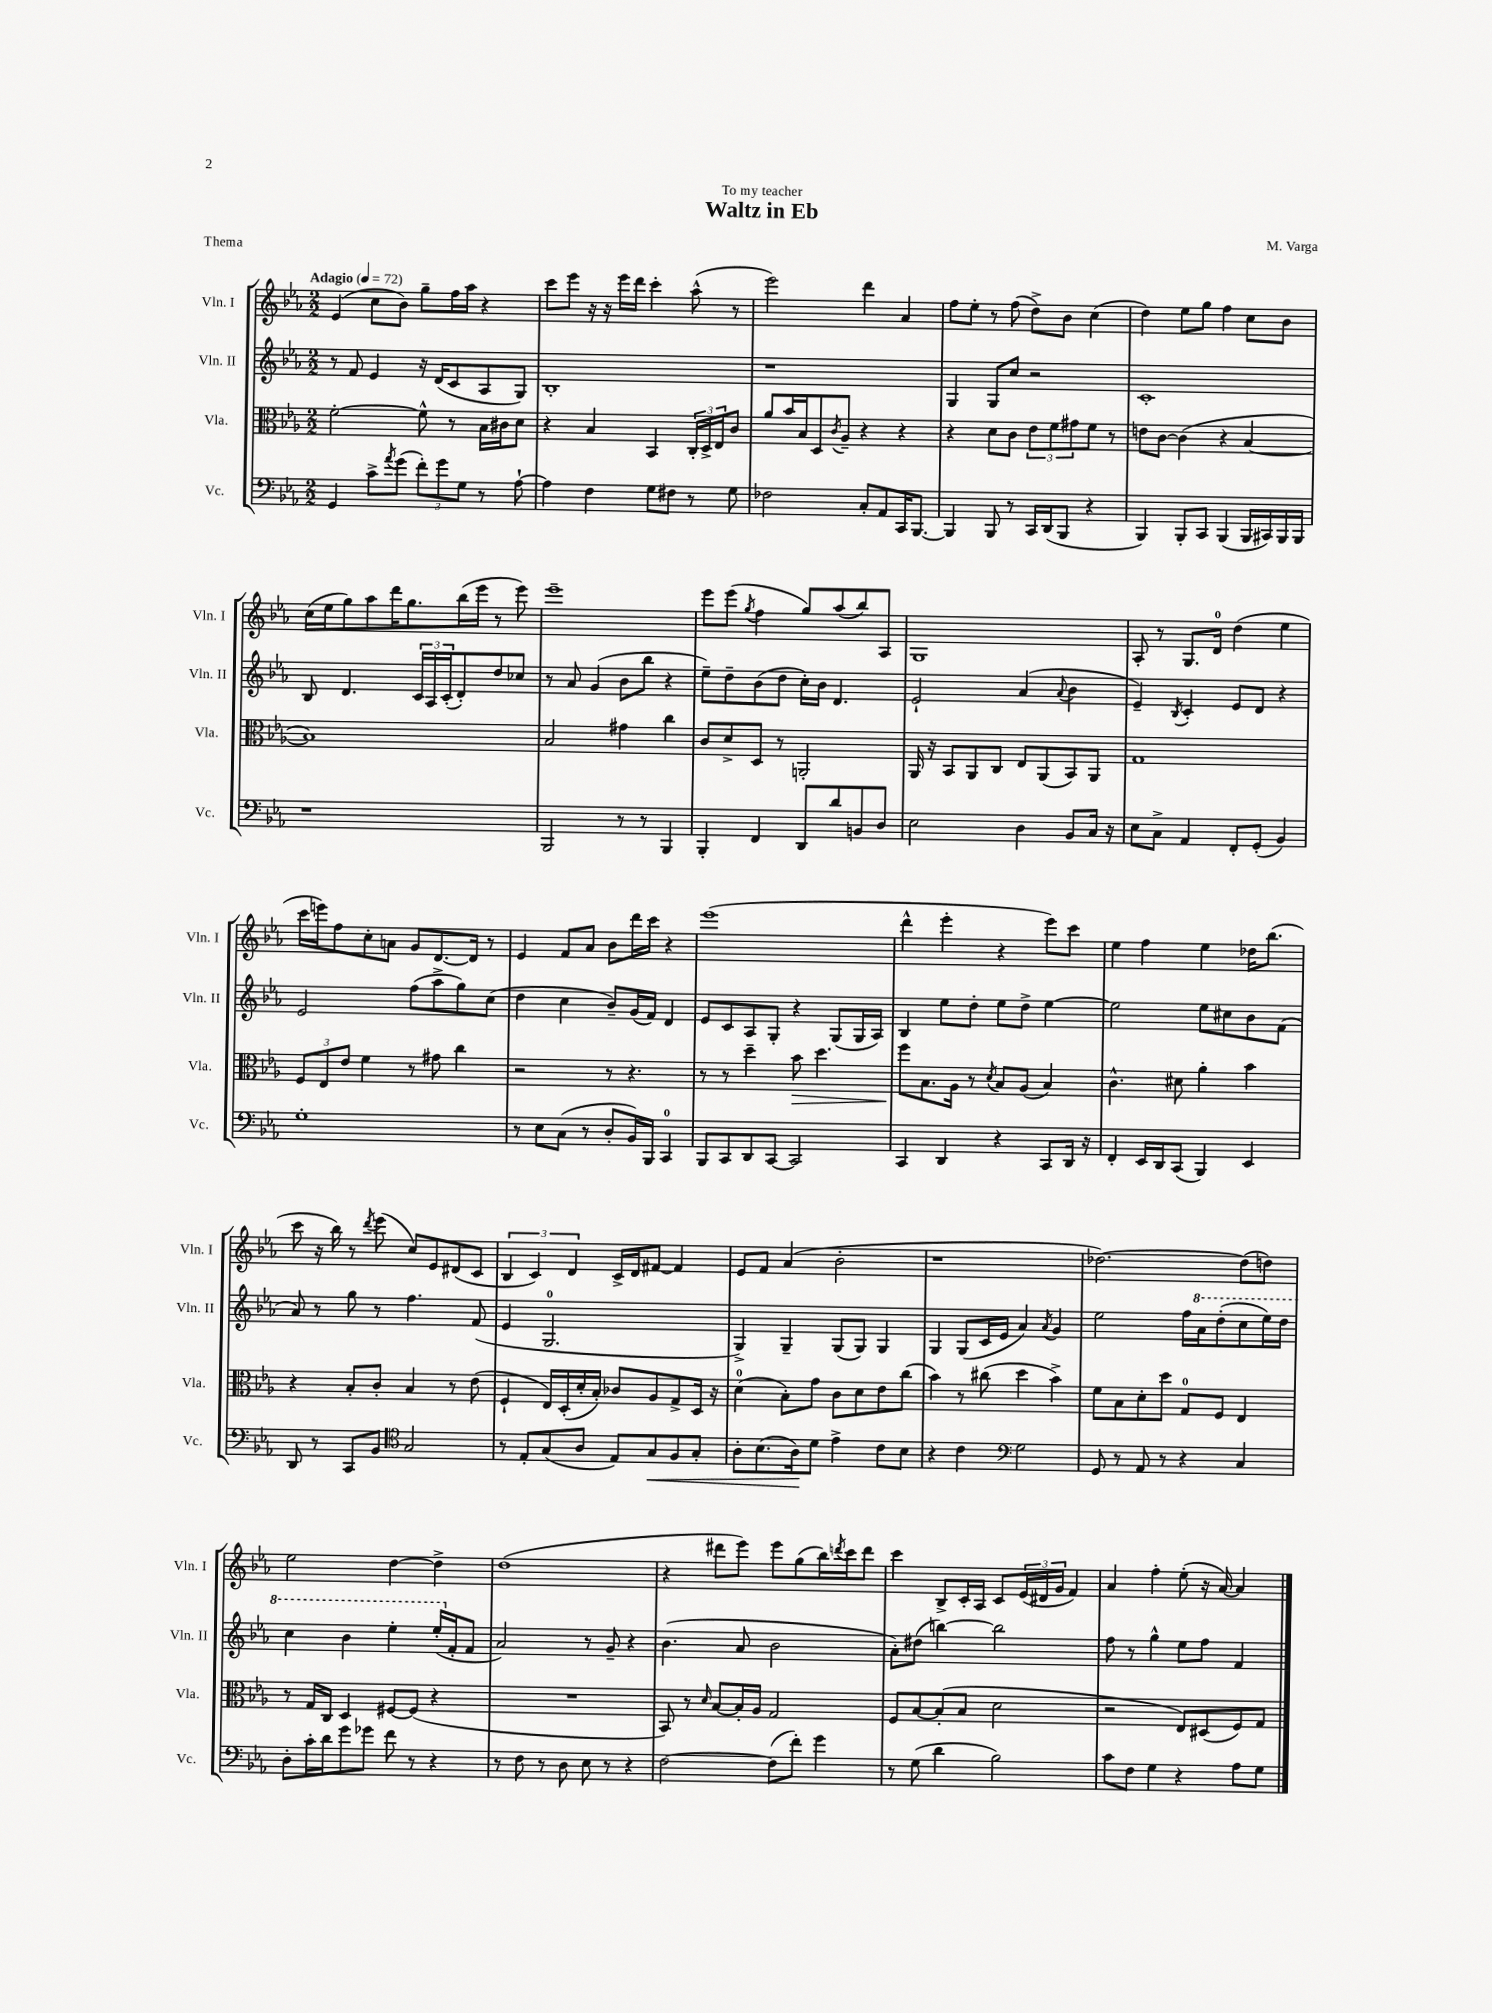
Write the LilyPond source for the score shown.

\header { title = "Waltz in Eb" composer = "M. Varga" dedication = "To my teacher" piece = "Thema" }
<<
\new StaffGroup <<
\new Staff = "s0" \with { instrumentName = "Vln. I" shortInstrumentName = "Vln. I" } {
    \clef treble \key ees \major \numericTimeSignature \time 2/2 \tempo "Adagio" 4 = 72
    ees'4( c''8 bes'8) g''8-- f''16 aes''16 r4 |
    c'''8 ees'''8 r16 r16 ees'''16 d'''16 c'''4-. aes''8-^( r8 |
    ees'''2) d'''4 aes'4 |
    f''8 ees''8-. r8 f''8( d''8->) bes'8 c''4( |
    d''4) ees''8 g''8 f''4 c''8 bes'8 |
    c''16( ees''16 g''8) aes''8 d'''16 g''8. bes''16( ees'''16 r8 ees'''8) |
    ees'''1-- |
    ees'''8 ees'''8( \acciaccatura { g''8 } f''4 g''8) aes''8( bes''8) aes8 |
    g1 |
    aes8-. r8 g8. d'16-0 d''4( ees''4 |
    c'''16 e'''16) f''8 c''8-. a'8 g'8 d'8.~ d'16 r8 |
    ees'4 f'8 aes'8 bes'8 d'''16 c'''16 r4 |
    ees'''1( |
    d'''4-^ ees'''4-. r4 ees'''8) c'''8 |
    ees''4 f''4 ees''4 des''16 bes''8.( |
    c'''8 r16 bes''16) r8 \acciaccatura { d'''8 } ees'''8( c''8) ees'8 dis'8( c'8 |
    \tuplet 3/2 { bes4 c'4) d'4 } c'16-> d'16 fis'8~ fis'4 |
    ees'8 f'8 aes'4( bes'2-. |
    r1 |
    des''2.~) des''8( d''8) |
    ees''2 d''4~ d''4-> |
    d''1( |
    r4 dis'''8 ees'''8) ees'''8 g''8( bes''16) \acciaccatura { d'''8 } c'''16 d'''8 |
    c'''4 bes8-> c'16-. aes16 c'8 \tuplet 3/2 { ees'16( dis'16 g'16 } f'4) |
    aes'4 f''4-. ees''8-.( r16 aes'16~) aes'4 \bar "|." |
}
\new Staff = "s1" \with { instrumentName = "Vln. II" shortInstrumentName = "Vln. II" } {
    \clef treble \key ees \major \numericTimeSignature \time 2/2
    r8 f'8 ees'4 r16 d'16( c'8 aes8 g8) |
    bes1-. |
    r1 |
    g4 g8 c''8 r2 |
    c'1-. |
    bes8 d'4. \tuplet 3/2 { c'16 aes16 c'16-.( } d'8-.) d''8 ces''8 |
    r8 aes'8 g'4( bes'8 bes''8 r4 |
    ees''8--) d''8-- bes'8( d''8 c''16-.) bes'16 d'4. |
    ees'2-! aes'4( \appoggiatura { aes'8 } bes'4 |
    ees'4--) \acciaccatura { bes8 } c'4-. ees'8 d'8 r4 |
    ees'2 f''8( aes''8-> g''8) c''8( |
    d''4 c''4 bes'8--) g'16( f'16) d'4 |
    ees'8 c'8 aes8 g8-. r4 g8( g16 aes16) |
    bes4 ees''8 d''8-. ees''8 d''8-> ees''4~ |
    ees''2 ees''8 cis''8 bes'8 f'8( |
    aes'8) r8 g''8 r8 f''4. f'8( |
    ees'4 g2.-0 |
    g4->) g4-- g8( g8) g4 |
    g4 g8( c'16 ees'16 aes'4) \acciaccatura { aes'8 } g'4 |
    ees''2 f''16 \ottava #1 aes''16 d'''8-.( c'''8 ees'''16) d'''16 |
    c'''4 bes''4 ees'''4-. ees'''16-.( \ottava #0 f'16-. f'8 |
    aes'2) r8 g'8-- r4 |
    bes'4.( aes'8 bes'2 |
    aes'8-.) dis''8( b''4~) b''2 |
    f''8 r8 g''4-^ ees''8 f''8 f'4 \bar "|." |
}
\new Staff = "s2" \with { instrumentName = "Vla." shortInstrumentName = "Vla." } {
    \clef alto \key ees \major \numericTimeSignature \time 2/2
    f'2~-. f'8-^ r8 bes16 cis'16 d'8 |
    r4 bes4 bes,4 \tuplet 3/2 { c16-. d16-> ees16 } c'8 |
    aes'8 bes'16 bes16 d8 \acciaccatura { c'8 } aes8-- r4 r4 |
    r4 d'8 c'8 \tuplet 3/2 { ees'8 f'8 gis'8 } f'8 r8 |
    e'8 c'8~ c'4( r4 bes4~ |
    bes1) |
    bes2 gis'4 c''4 |
    c'8 d'8-> d8 r8 a,2-. |
    aes,16 r16 bes,8 aes,8 c8 ees8 aes,8( bes,8) aes,8 |
    g1 |
    \tuplet 3/2 { f8 ees8 ees'8 } f'4 r8 gis'8 c''4 |
    r2 r8 r4. |
    r8 r8 d''4-- bes'8\> d''4. |
    f''8\! bes8. aes16 r8 \acciaccatura { d'8 } bes8 aes8( bes4) |
    c'4.-^ dis'8 aes'4-. bes'4 |
    r4 bes8-. c'8-. bes4 r8 ees'8( |
    f4-! ees16) d16-.( d'16-. bes16-.) ces'8 aes8 g8-> d16 r16 |
    d'4-0( bes8-.) g'8 c'8 d'8 ees'8 c''8( |
    bes'4) r8 cis''8( d''4 bes'4->) |
    f'8 bes8 d'8-. d''8 g8-0 f8 ees4 |
    r8 g16 c16 d4 fis8~ fis8( r4 |
    R1 |
    bes,8) r8 \grace { d'16 } bes8~ bes16-. aes16 g2 |
    f8 bes8~ bes8-.( bes8 d'2 |
    r2 ees8) dis8( f8) g8 \bar "|." |
}
\new Staff = "s3" \with { instrumentName = "Vc." shortInstrumentName = "Vc." } {
    \clef bass \key ees \major \numericTimeSignature \time 2/2
    g,4 c'8-> \acciaccatura { aes'8 } g'8( \tuplet 3/2 { f'8-.) g'8 g8 } r8 aes8~-! |
    aes4 f4 g8 fis8 r8 g8 |
    fes2 c8-. aes,8 c,16 bes,,8.~ |
    bes,,4 bes,,8 r8 c,16 d,16( bes,,8 r4 |
    bes,,4) bes,,8-. c,8 bes,,4( bes,,16 cis,16) bes,,16 bes,,16 |
    r1 |
    bes,,2 r8 r8 bes,,4 |
    bes,,4-. f,4 d,8 d'8 b,8 d8 |
    ees2 d4 bes,8 c16 r16 |
    ees8 c8-> aes,4 f,8-. g,8-.( bes,4) |
    g1-. |
    r8 ees8 c8( r8 d8-. bes,16) bes,,16 c,4-0 |
    bes,,8 c,8 d,8 c,8~ c,2 |
    c,4 d,4 r4 c,8 d,16 r16 |
    f,4-. ees,16 d,16 c,8( bes,,4) ees,4 |
    d,8 r8 c,8 bes,8 \clef tenor g2 |
    r8 ees8-. g8( aes8 ees8) g8\< f8 g8-. |
    aes8-. bes8.( aes16\!) d'8 ees'4-> c'8 bes8 |
    r4 c'4 \clef bass g2 |
    g,8 r8 aes,8 r8 r4 c4 |
    d8-. c'16-. d'16 g'8 ges'8 f'8 r8 r4 |
    r8 f8 r8 d8 ees8 r8 r4 |
    f2~ f8( f'8-.) g'4 |
    r8 g8( d'4 bes2) |
    c'8 f8 g4 r4 aes8 g8 \bar "|." |
}
>>
>>
\layout { \context { \Score \remove "Bar_number_engraver" } }
